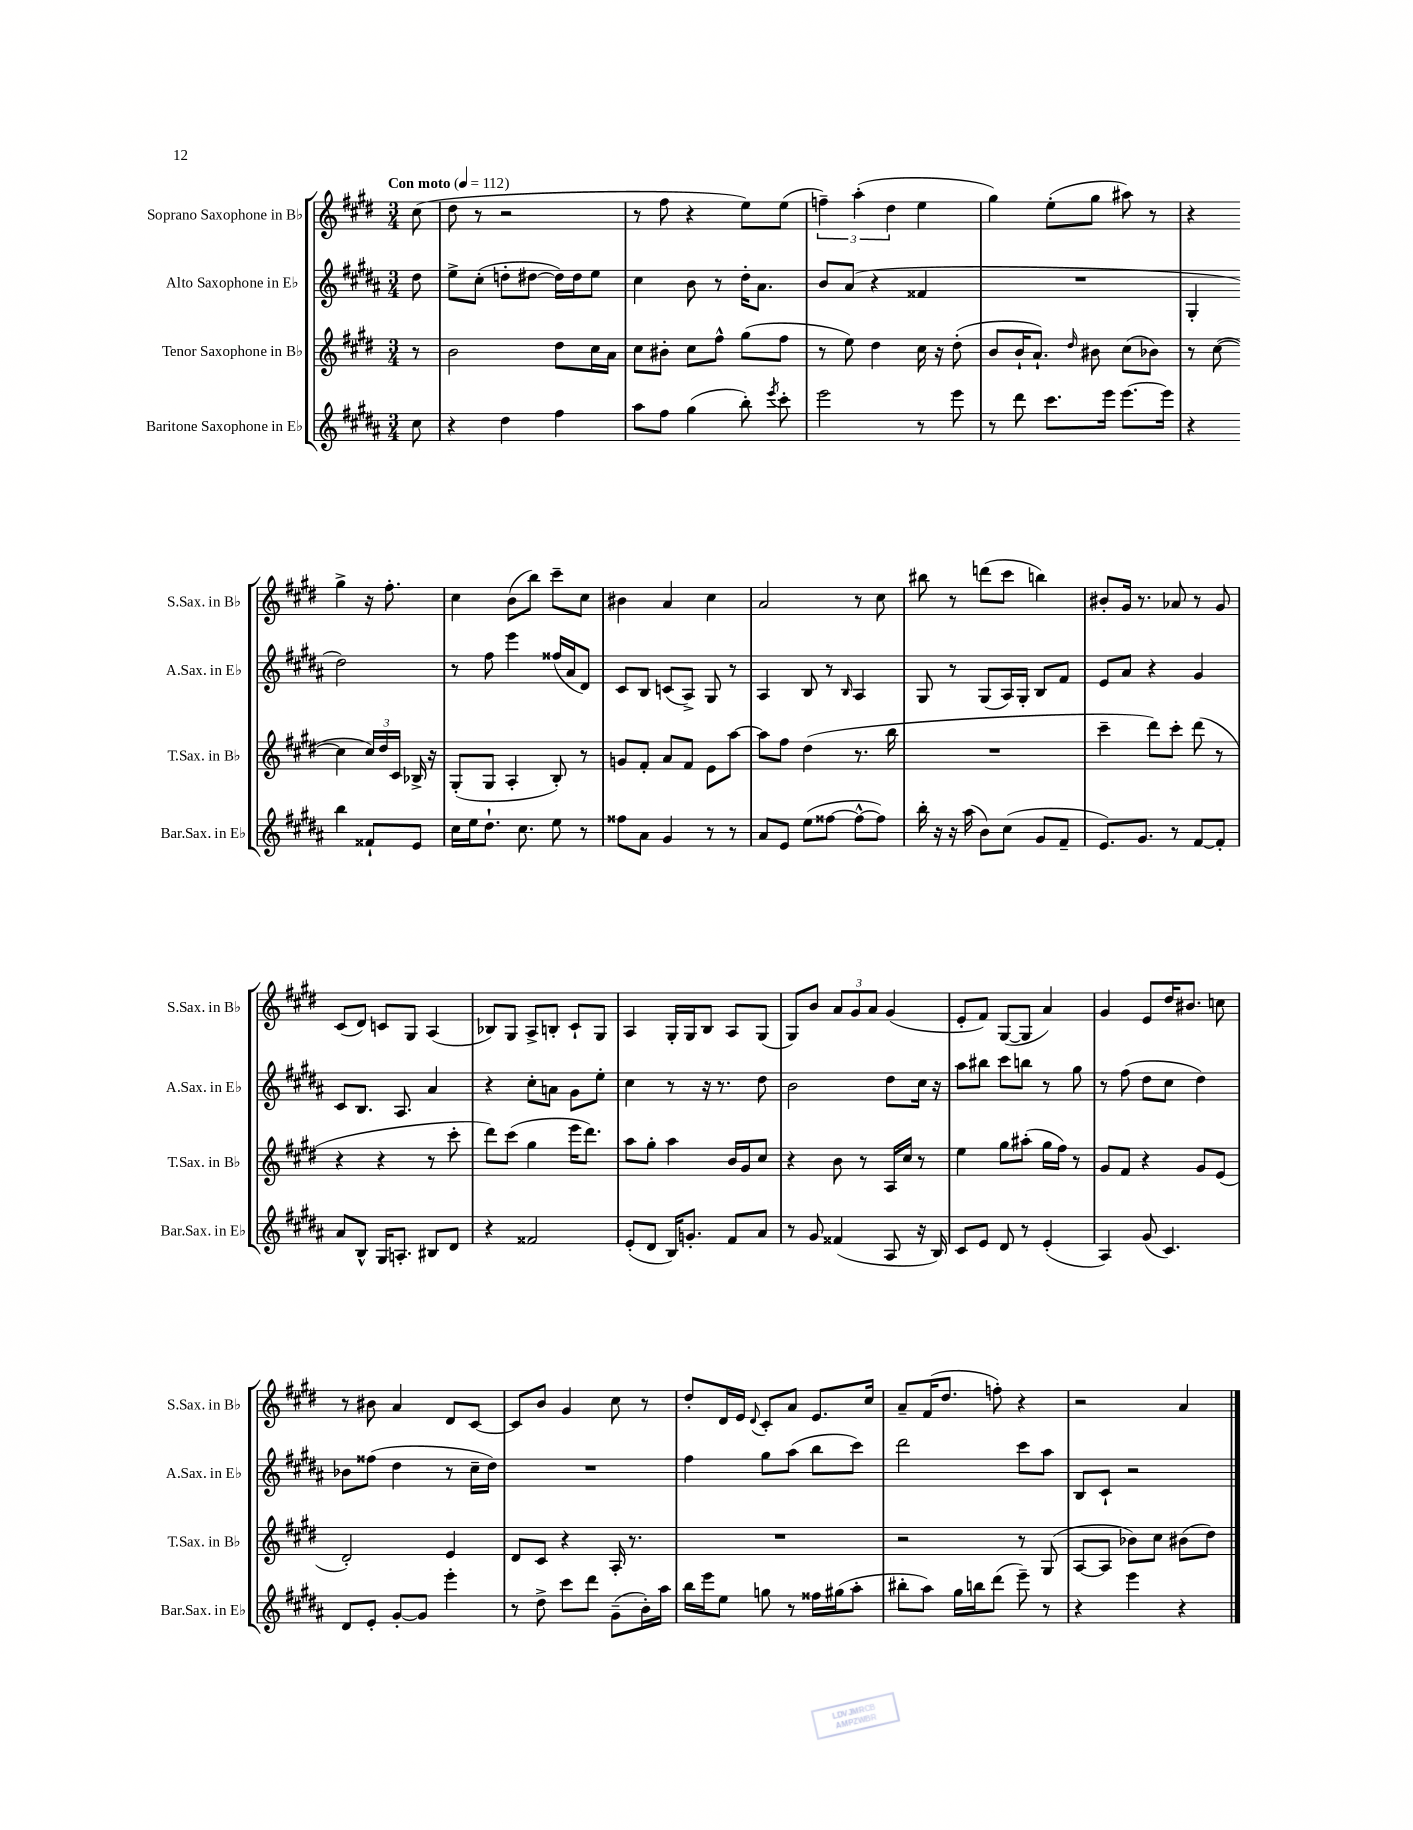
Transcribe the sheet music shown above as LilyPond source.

<<
\new StaffGroup <<
\new Staff = "s0" \with { instrumentName = "Soprano Saxophone in Bb" shortInstrumentName = "S.Sax. in Bb" } {
    \clef treble \key e \major \numericTimeSignature \time 3/4 \partial 8 \tempo "Con moto" 4 = 112
    \autoBeamOff cis''8( |
    dis''8 r8 r2 |
    r8 fis''8 r4 e''8[) e''8]( |
    \tuplet 3/2 { f''4--) a''4-.( dis''4 } e''4 |
    gis''4) e''8[-.( gis''8] ais''8) r8 |
    r4 gis''4-> r16 fis''8.-. |
    cis''4 b'8[( b''8]) cis'''8[-- cis''8] |
    bis'4 a'4 cis''4 |
    a'2 r8 cis''8 |
    bis''8 r8 d'''8[( cis'''8] b''4) |
    bis'8[-. gis'16] r8. aes'8 r8 gis'8 |
    cis'8[( dis'8]) c'8[ gis8] a4( |
    bes8[) gis8] a8[-> b8]-. cis'8[-! gis8] |
    a4 gis16[-. gis16 b8] a8[ gis8]( |
    gis8[) b'8] \tuplet 3/2 { a'8[ gis'8 a'8] } gis'4( |
    e'8[-. fis'8]) gis8[~( gis8] a'4) |
    gis'4 e'8[ dis''16 bis'8.] c''8 |
    r8 bis'8 a'4 dis'8[ cis'8]~ |
    cis'8[ b'8] gis'4 cis''8 r8 |
    dis''8[-. dis'16 e'16] \appoggiatura { dis'8 } cis'8[-. a'8] e'8.[ cis''16] |
    a'8[-- fis'16( dis''8.] f''8-.) r4 |
    r2 a'4 \bar "|." |
}
\new Staff = "s1" \with { instrumentName = "Alto Saxophone in Eb" shortInstrumentName = "A.Sax. in Eb" } {
    \clef treble \key b \major \numericTimeSignature \time 3/4 \partial 8
    \autoBeamOff dis''8 |
    e''8[-> cis''8]-.( d''8[-. dis''8]~ dis''16[) dis''16 e''8] |
    cis''4 b'8 r8 dis''16[-. ais'8.] |
    b'8[ ais'8]( r4 fisis'4 |
    R2. |
    gis4-. dis''2) |
    r8 fis''8 e'''4 fisis''16[( ais'16 dis'8]) |
    cis'8[ b8] c'8[( ais8]->) gis8 r8 |
    ais4 b8 r8 \grace { b16 } ais4 |
    gis8 r8 gis8[( ais16) gis16]-. b8[ fis'8] |
    e'8[ ais'8] r4 gis'4 |
    cis'8[ b8.] ais8. ais'4 |
    r4 cis''8[-. a'8] gis'8[ e''8]-. |
    cis''4 r8 r16 r8. dis''8 |
    b'2 dis''8[ cis''16] r16 |
    ais''8[ bis''8] cis'''8[ b''8] r8 gis''8 |
    r8 fis''8( dis''8[ cis''8] dis''4) |
    bes'8[ fisis''8]( dis''4 r8 cis''16[-- dis''16]) |
    R2. |
    fis''4 gis''8[ ais''8]( b''8[ cis'''8]) |
    dis'''2 cis'''8[ ais''8] |
    b8[ cis'8]-! r2 \bar "|." |
}
\new Staff = "s2" \with { instrumentName = "Tenor Saxophone in Bb" shortInstrumentName = "T.Sax. in Bb" } {
    \clef treble \key e \major \numericTimeSignature \time 3/4 \partial 8
    \autoBeamOff r8 |
    b'2 dis''8[ cis''16 a'16] |
    cis''8[ bis'8]-. cis''8[ fis''8]-^ gis''8[( fis''8] |
    r8 e''8) dis''4 cis''16 r16 dis''8-.( |
    b'8[ b'16-! a'8.]-!) \grace { dis''16 } bis'8 cis''8[( bes'8]) |
    r8 cis''8~( cis''4 \tuplet 3/2 { cis''16[) dis''16 cis'16] } bes16-> r16 |
    gis8[-.( gis8] a4-. b8-.) r8 |
    g'8[ fis'8]-. a'8[ fis'8] e'8[ a''8]~ |
    a''8[ fis''8] dis''4( r8. b''16 |
    R2. |
    cis'''4-- dis'''8[) cis'''8]-. dis'''8( r8 |
    r4 r4 r8 cis'''8-. |
    dis'''8[) cis'''8]( gis''4 e'''16[ dis'''8.]) |
    a''8[ gis''8]-. a''4 b'16[ gis'16 cis''8] |
    r4 b'8 r8 a16[ cis''16] r8 |
    e''4 gis''8[ ais''8]-.( gis''16[ fis''16]) r8 |
    gis'8[ fis'8] r4 gis'8[ e'8]( |
    dis'2-.) e'4 |
    dis'8[ cis'8] r4 a16-. r8. |
    R2. |
    r2 r8 gis8( |
    a8[~ a8] bes'8[) cis''8] bis'8[( dis''8]) \bar "|." |
}
\new Staff = "s3" \with { instrumentName = "Baritone Saxophone in Eb" shortInstrumentName = "Bar.Sax. in Eb" } {
    \clef treble \key b \major \numericTimeSignature \time 3/4 \partial 8
    \autoBeamOff cis''8 |
    r4 dis''4 fis''4 |
    ais''8[ fis''8] gis''4( b''8-.) \acciaccatura { e'''8 } cis'''8-. |
    e'''2 r8 e'''8 |
    r8 dis'''8 cis'''8.[ e'''16] e'''8.[~ e'''16] |
    r4 b''4 fisis'8[-! e'8] |
    cis''16[ e''16 dis''8.]-! cis''8. e''8 r8 |
    fisis''8[ ais'8] gis'4 r8 r8 |
    ais'8[ e'8] e''8[( fisis''8]~ fisis''8[~-^ fisis''8]) |
    b''16-. r16 r16 ais''16( b'8[) cis''8]( gis'8[ fis'8]-- |
    e'8.[) gis'8.] r8 fis'8[~ fis'8]-. |
    ais'8[ b8]-^ gis16[ a8.]-. bis8[ dis'8] |
    r4 fisis'2 |
    e'8[-.( dis'8] b16[) g'8.]-. fis'8[ ais'8] |
    r8 gis'8 fisis'4( ais8 r16 b16) |
    cis'8[ e'8] dis'8 r8 e'4-.( |
    ais4) gis'8( cis'4.) |
    dis'8[ e'8]-. gis'8[~-. gis'8] e'''4-. |
    r8 dis''8-> cis'''8[ dis'''8] gis'8[--( b'16-.) ais''16] |
    b''16[ e'''16 e''8] g''8 r8 fisis''16[ gis''16( ais''8]-. |
    bis''8[-. ais''8]) gis''16[ b''16 dis'''8]( e'''8--) r8 |
    r4 e'''4 r4 \bar "|." |
}
>>
>>
\layout { \context { \Score \remove "Bar_number_engraver" } }
